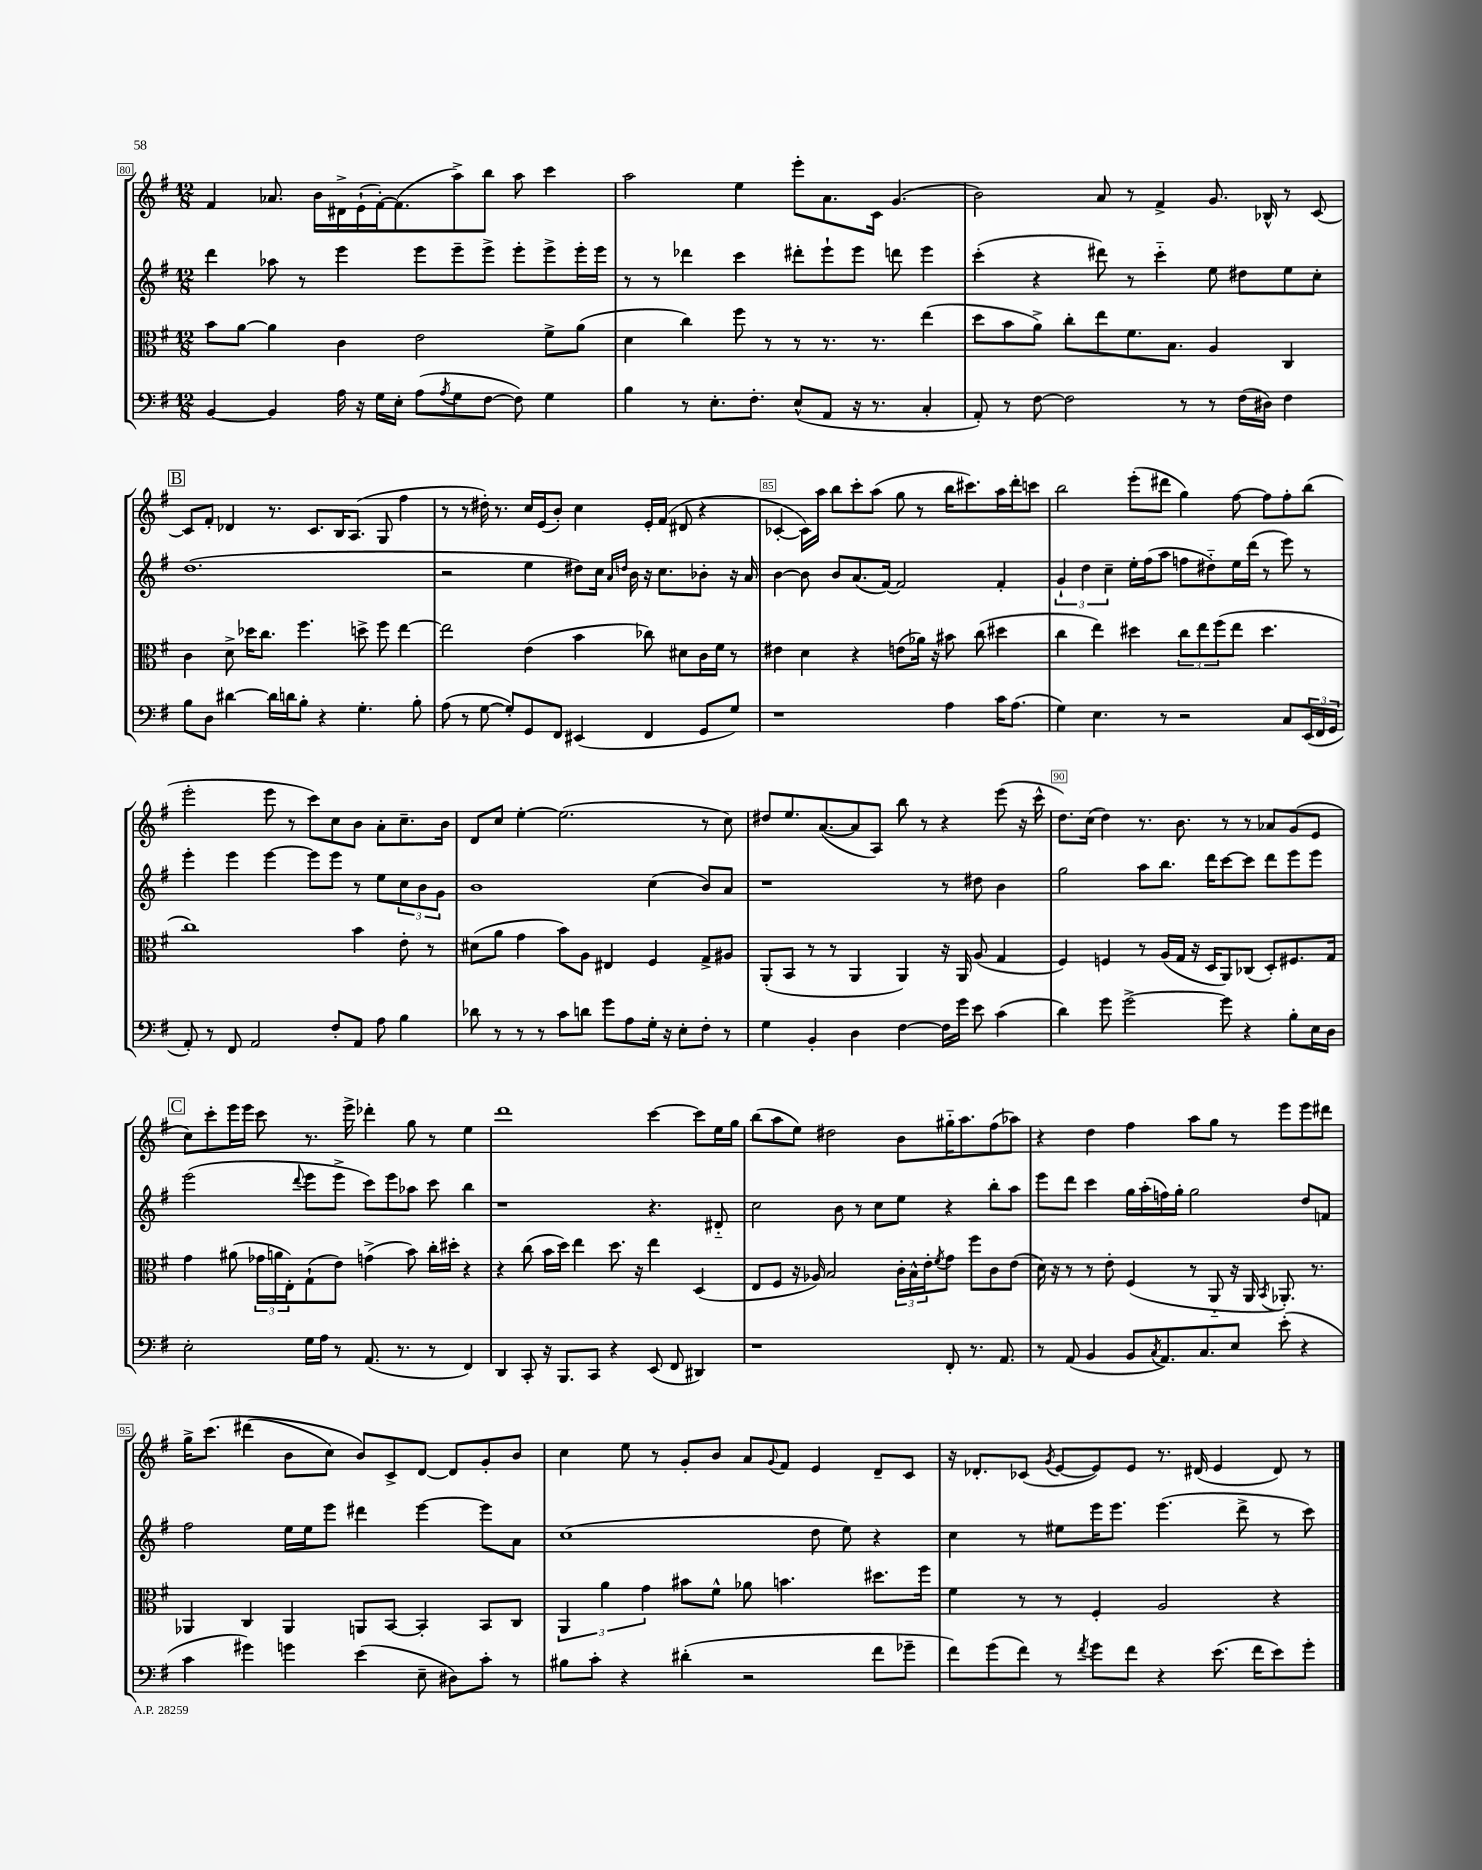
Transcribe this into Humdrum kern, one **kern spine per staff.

**kern	**kern	**kern	**kern
*staff4	*staff3	*staff2	*staff1
*clefF4	*clefC3	*clefG2	*clefG2
*k[f#]	*k[f#]	*k[f#]	*k[f#]
*M12/8	*M12/8	*M12/8	*M12/8
[4BB/	8b\L	4ddd\	4f#/
.	[8a\J	.	.
4BB/]	4a\]	8aa-\	8.a-/
.	.	8r	.
.	.	.	16b\LL
16A\	4c\	4eee\	16d#^\
16r	.	.	(16e`\
16G\LL	.	.	[16f#'\J)
16E'\JJ	.	.	(8.f#\]
(8A\L	2e\	8eee\L	.
8qA/	.	.	.
8G\	.	8eee~\	8aa^\)
[8F#\J	.	8eee^\J	8bb\J
8F#\])	.	8eee'\L	8aa\
4G\	8f#^\L	8eee^\	4ccc\
.	(8a\J	16eee'\L	.
.	.	16eee\JJ	.
=	=	=	=
4B\	4d\	8r	2aa\
.	.	8r	.
8r	4cc\)	4ddd-\	.
8.E'\L	.	.	.
.	8ff#\	4ccc\	4ee\
8.F#'\J	.	.	.
.	8r	.	.
(8E^^/L	8r	8ddd#'\L	8eee'\L
8AA/J	8.r	8eee`\	8.a\
16r	.	8eee\J	.
8.r	8.r	.	16c\Jk
.	.	8ddd\	(4.g/
4C'/	(4ee\	4eee\	.
=	=	=	=
8AA'/)	8dd\L	(4ccc'\	2b\)
8r	8b\	.	.
[8F#\	8a^\J)	4r	.
2F#\]	8cc'\L	.	.
.	8ee\	8ddd#\)	8a/
.	8.f#\	8r	8r
.	.	4ccc'~\	4f#^/
.	8.B\J	.	.
8r	.	.	.
8r	4A/	8ee\	8.g/
(16F#\LL	.	8dd#\L	.
16D#\JJ)	.	.	16B-^^/
4F#\	4C/	8ee\	8r
.	.	8cc'\J	[8c/
=	=	=	=
8B\L	4c\	(1.dd	8c/]L
8D\J	.	.	8f#'/J
[4d#\	8d^\	.	4d-/
.	16dd-\LK	.	.
.	8.cc\J	.	.
16d#\]LL	.	.	8.r
16d\J	.	.	.
8B'\J	4.ff#\	.	.
.	.	.	8.c/L
4r	.	.	.
.	.	.	16B/K
.	.	.	(8.A/J
4.G'\	8dd^\	.	.
.	8ff#\	.	8G/
.	[4ee\	.	4ff#\
8B'\	.	.	.
=	=	=	=
(8A\	2ee\]	2r	8r
8r	.	.	8r
[8G\	.	.	16dd#'\)
.	.	.	8.r
8G'/]L)	.	.	.
8GG/	(4e\	4ee\	16cc/LL
.	.	.	(16e/J
8FF#/J	.	.	8b'/J)
(4EE#/	4b\	8dd#\L)	4cc\
.	.	16cc\Jk	.
.	.	16qqa/LL	.
.	.	16qqdd/JJ	.
.	.	16b\	.
4FF#/	8cc-\)	16r	16e'/LL
.	.	8.cc\L	(16f#/JJ
.	8d#\L	.	8d#/
8GG/L	16c\L	8b-'\J	4r
.	16f#\JJ	.	.
8G/J)	8r	16r	.
.	.	16a/	.
=	=	=	=
1r	4e#\	[4b\	[4c-'/
.	4d\	8b\]	16c-\]LL)
.	.	.	16aa\JJ
.	.	8b/L	8bb\L
.	4r	(8.a/	8ccc'\
.	.	.	(8aa\J
.	.	[16f#/Jk)	.
.	(8e\L	2f#/]	8gg\
.	16a-\Jk)	.	8r
.	16r	.	.
4A\	8b#\	.	16bb\LK
.	.	.	8.ccc#\)
.	(8cc\	.	.
16c\LK	4dd#\	4f#'/	16aa\L
(8.A\J	.	.	16ddd'\J
.	.	.	8ccc\J
=	=	=	=
4G\)	4cc\	6g`/	2bb\
.	.	6dd\	.
4.E\	4ee\)	.	.
.	.	6cc~\	.
.	4dd#\	16ee'\LL	(8eee'\L
.	.	(16ff#\J	.
8r	.	8aa\J	8ddd#\J
2r	12cc\L	8ff\L	4gg\)
.	12ee\	.	.
.	.	8dd#'~\)	.
.	(12ff#\	.	.
.	8ee\J	16ee\L	[8ff#\
.	.	(16ddd\JJ	.
.	4.dd#\	8r	8ff#\]L
8C/L	.	8eee\)	8ff#'\
(24EE/L	.	8r	(8bb\J
24FF#/	.	.	.
24GG/JJ	.	.	.
=	=	=	=
8AA'/)	1cc)	4eee'\	2eee'\
8r	.	.	.
8FF#/	.	4eee\	.
2AA/	.	.	.
.	.	[4eee\	8eee\
.	.	.	8r
.	.	8eee\]L	8ccc\L)
8F#'/L	.	8eee\J	8cc\
8AA/J	4b\	8r	8b\J
8A\	.	8ee\L	8a'\L
4B\	8e'\	12cc\	8.cc~\
.	.	12b\	.
.	8r	.	.
.	.	12g\J	.
.	.	.	16b\Jk
=	=	=	=
8d-\	(8d#\L	1b	8d/L
8r	8a\J	.	8cc/J
8r	4g\	.	[4ee'\
8r	.	.	.
8c\L	8b\L)	.	(2.ee\]
8d\J	8A\J	.	.
8g\L	4E#/	.	.
8A\	.	.	.
16G'\Jk	4F#/	(4cc\	.
16r	.	.	.
8E'\L	.	.	.
8F#'\J	8G^/L	8b/L)	8r
8r	8A#/J	8a/J	8cc\)
=	=	=	=
4G\	(8AA'/L	1r	8dd#/L
.	8BB/J	.	8.ee/
4BB'/	8r	.	.
.	.	.	([8.a/
.	8r	.	.
4D\	4AA/	.	8a/]
.	.	.	8A/J)
[4F#\	4AA/)	.	8bb\
.	.	.	8r
16F#\]LL	16r	8r	4r
16g\JJ	16AA/	.	.
8e\	(8A/	8dd#\	.
(4c\	4G/	4b\	(8eee\
.	.	.	16r
.	.	.	16ccc^^\
=	=	=	=
4d\)	4F#/)	2gg\	8.dd\L)
.	.	.	(16cc\Jk
8g\	4F/	.	4dd\)
[2g^\	.	.	.
.	8r	8aa\L	8.r
.	(16A/LL	8.bb\J	.
.	16G/JJ	.	8.b\
.	16r	.	.
.	16D/LK	16ddd\LK	.
8g\]	8AA/)	[8ccc\	8r
4r	(8C-/J	8ccc\]J	8r
.	8D'/L)	8ddd\L	8a-/L
8B'\L	8.F#/	8eee\	(8g/
16E\L	.	8eee\J	8e/J
16D\JJ	16G/Jk	.	.
=	=	=	=
2E'\	4g\	(2eee\	8cc\L)
.	.	.	8ccc'\
.	(8a#\	.	16eee\L
.	.	.	16eee\JJ
.	24g-\LL	.	8ccc\
.	24a\	.	.
.	24E'\J)	.	.
.	.	8qqddd/	.
16G\LL	(8G`\	8eee\L	8.r
16A\JJ	.	.	.
8r	8e\J)	8eee^\J	.
.	.	.	16eee^\
(8.AA/	(4g^\	8ccc\L)	4ddd-'\
.	.	8eee\	.
8.r	.	.	.
.	8b\)	8aa-\J	8gg\
8r	16cc'\LL	8ccc\	8r
.	16dd#'\JJ	.	.
4FF#/)	4r	4bb\	4ee\
=	=	=	=
4DD/	4r	1r	1ddd
8CC'/	(8cc\	.	.
16r	16b\LL	.	.
8.BBB/L	16dd\JJ)	.	.
.	4ee\	.	.
8CC/J	.	.	.
4r	8.dd\	.	.
.	16r	.	.
(8EE/	4ee\	4.r	[4ccc\
8FF#/	.	.	.
4DD#/)	(4D/	.	8ccc\]L
.	.	8d#'~/	16ee\L
.	.	.	16gg\JJ
=	=	=	=
1r	8E/L	2cc\	(8bb\L
.	8F#/J	.	8aa\
.	16r	.	8ee\J)
.	16A-/)	.	.
.	2B/	.	2dd#\
.	.	8b\	.
.	.	8r	.
.	.	8cc\L	.
.	24c'\LL	8ee\J	8b\L
.	24B^^\	.	.
.	24e'\J	.	.
.	8qf#/	.	.
8FF#'/	8g\J	4r	16gg#'~\K
.	.	.	8.aa\
8.r	8ff#\L	.	.
.	8c\	8bb'\L	(8ff#\
8.AA/	.	.	.
.	(8e\J	8aa\J	8aa-\J)
=	=	=	=
8r	16d\)	8eee\L	4r
.	16r	.	.
(8AA/	8r	8ddd\J	.
4BB/	8r	4ccc\	4dd\
.	8e'\	.	.
8BB/L	(4F#/	16gg\LL	4ff#\
.	.	(16aa'\	.
8qC/	.	.	.
8.AA/)	.	16ff\)	.
.	.	16gg'\JJ	.
.	8r	2gg\	8aa\L
8.C/	.	.	.
.	8AA'~/	.	8gg\J
8E/J	16r	.	8r
.	16AA/	.	.
.	8qBB/	.	.
(8e'\	8.AA-'/)	.	8eee\L
4r	.	8dd/L	8eee\
.	8.r	.	.
.	.	8f/J	8ddd#\J
=	=	=	=
4c\	4AA-/	2ff#\	16gg^\LK
.	.	.	&(8.ccc\J
4g#\)	4C/	.	(4ddd#\
4g\	4AA-/	16ee\LL	8b\L
.	.	16ee\J	.
.	.	8eee\J	8cc\J)
(4e\	8AA/L	4ddd#\	8b/L&)
.	[8BB/J	.	8c^/
8E~\	4BB'/]	[4eee\	[8d/J
8D#\L)	.	.	8d/]L
8c'\J	8BB/L	8eee\]L	8g'/
8r	8C/J	8a\J	8b/J
=	=	=	=
8B#\L	6AA/	(1cc	4cc\
8c'\J	.	.	.
.	6a\	.	.
4r	.	.	8ee\
.	6g\	.	.
.	.	.	8r
(4d#'\	8b#\L	.	8g'/L
.	8f#^^\J	.	8b/J
2r	8a-\	.	8a/L
.	.	.	8qqg/
.	4.b\	.	8f#/J
.	.	8dd\	4e/
.	.	8ee\)	.
8f#\L	8.dd#\L	4r	8d~/L
8g-~\J	.	.	8c/J
.	16ff#\Jk	.	.
=	=	=	=
8f#\L)	4f#\	4cc\	16r
.	.	.	8.d-'/L
(8g\	.	.	.
8f#\J)	8r	8r	(8c-/J
.	.	.	8qg/
8r	8r	8ee#\L	[8e/L
8qf#/	.	.	.
8g\L	4F#'/	16eee\K	8e/])
.	.	8.eee\J	.
8f#\J	.	.	8e/J
4r	2A/	(4.eee\	8.r
.	.	.	(16d#/
(8.e\	.	.	4e/
.	.	8ddd^\	.
16f#\LK	.	.	.
8e\)	4r	8r	8d#/)
8g'\J	.	8ccc\)	8r
==	==	==	==
*-	*-	*-	*-
